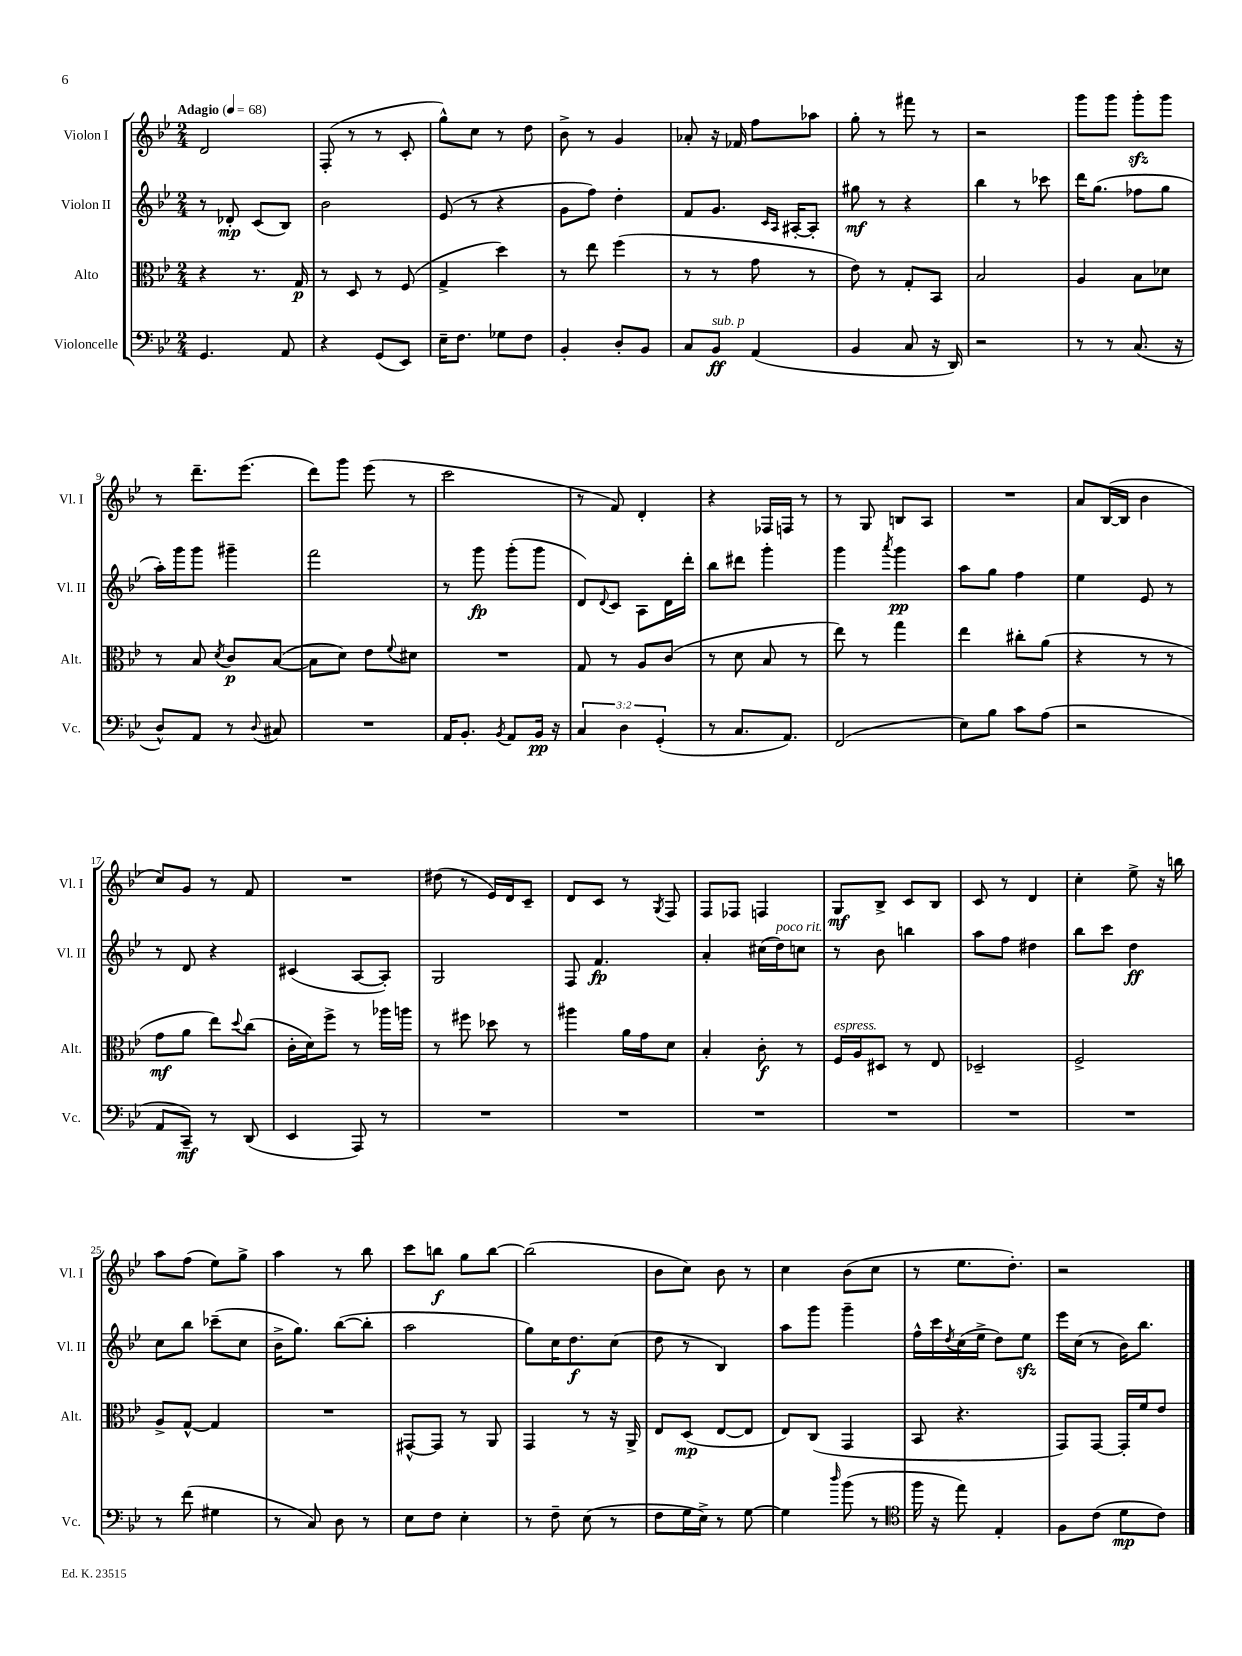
<<
\new StaffGroup <<
\new Staff = "s0" \with { instrumentName = "Violon I" shortInstrumentName = "Vl. I" } {
    \clef treble \key bes \major \numericTimeSignature \time 2/4 \tempo "Adagio" 4 = 68
    d'2 |
    f8-.( r8 r8 c'8-. |
    g''8-^) c''8 r8 d''8 |
    bes'8-> r8 g'4 |
    aes'8-. r16 fes'16 f''8 aes''8 |
    g''8-. r8 fis'''8 r8 |
    r2 |
    g'''8 g'''8 g'''8-.\sfz g'''8 |
    r8 d'''8.-- ees'''8.( |
    d'''8) g'''8 ees'''8( r8 |
    c'''2 |
    r8 f'8) d'4-. |
    r4 fes16 f16 r8 |
    r8 g8 b8 a8 |
    R2 |
    a'8 bes16~( bes16 bes'4 |
    c''8) g'8 r8 f'8 |
    R2 |
    dis''8( r8 ees'16) d'16 c'8-- |
    d'8 c'8 r8 \acciaccatura { g8 } f8 |
    f8 fes8 f4 |
    g8\mf bes8-> c'8 bes8 |
    c'8 r8 d'4 |
    c''4-. ees''8-> r16 b''16 |
    a''8 f''8( ees''8) g''8-> |
    a''4 r8 bes''8 |
    c'''8 b''8\f g''8 b''8~ |
    b''2( |
    bes'8 c''8) bes'8 r8 |
    c''4 bes'8( c''8 |
    r8 ees''8. d''8.-.) |
    r2 \bar "|." |
}
\new Staff = "s1" \with { instrumentName = "Violon II" shortInstrumentName = "Vl. II" } {
    \clef treble \key bes \major \numericTimeSignature \time 2/4
    r8 des'8-.\mp c'8( bes8) |
    bes'2 |
    ees'8( r8 r4 |
    g'8 f''8) d''4-. |
    f'8 g'8. \grace { c'16 a16 } ais16~-. ais8-. |
    gis''8\mf r8 r4 |
    bes''4 r8 ces'''8 |
    d'''16 g''8.( fes''8 g''8 |
    a''16-.) g'''16 g'''8 gis'''4-- |
    f'''2 |
    r8 g'''8\fp g'''8-.( g'''8 |
    d'8) \appoggiatura { d'8 } c'8 a8 d'16 d'''16-. |
    bes''8 dis'''8 g'''4-. |
    g'''4 \acciaccatura { a'''8 } g'''4\pp |
    a''8 g''8 f''4 |
    ees''4 ees'8 r8 |
    r8 d'8 r4 |
    cis'4( a8~ a8-.) |
    g2 |
    f8 f'4.\fp |
    a'4-. cis''16( d''16^\markup { \italic "poco rit." }) c''8 |
    r8 bes'8 b''4 |
    a''8 f''8 dis''4 |
    bes''8 c'''8 d''4\ff |
    c''8 bes''8 ces'''8--( c''8 |
    bes'16-> g''8.) bes''8~( bes''8-. |
    a''2 |
    g''8) c''16 d''8.\f c''8( |
    d''8 r8 bes4) |
    a''8 g'''8 g'''4-- |
    f''16-^ c'''16 \acciaccatura { d''8 } c''16( ees''16-> d''8) ees''8\sfz |
    ees'''16 c''16( r8 bes'16) bes''8. \bar "|." |
}
\new Staff = "s2" \with { instrumentName = "Alto" shortInstrumentName = "Alt." } {
    \clef alto \key bes \major \numericTimeSignature \time 2/4
    r4 r8. g16\p |
    r8 d8 r8 f8( |
    g4-> d''4) |
    r8 ees''8 f''4( |
    r8 r8 g'8 r8 |
    ees'8) r8 g8-. bes,8 |
    bes2 |
    a4 bes8 des'8 |
    r8 bes8 \acciaccatura { d'8 } c'8\p bes8~( |
    bes8 d'8) ees'8 \appoggiatura { f'8 } dis'8 |
    R2 |
    g8 r8 a8 c'8( |
    r8 d'8 bes8 r8 |
    ees''8) r8 g''4 |
    ees''4 cis''8-. a'8( |
    r4 r8 r8 |
    g'8\mf a'8 ees''8) \appoggiatura { d''8 } c''8( |
    c'16-. d'16) f''8-> r8 aes''16 a''16 |
    r8 fis''8 des''8 r8 |
    ais''4 a'16 g'16 d'8 |
    bes4-. c'8-.\f r8 |
    f16^\markup { \italic "espress." } a16 dis8 r8 ees8 |
    des2-- |
    f2-> |
    a8-> g8~-^ g4 |
    R2 |
    gis,8~-^ gis,8 r8 a,8 |
    g,4 r8 r16 a,16-> |
    ees8 d8\mp( ees8~ ees8 |
    ees8) c8( g,4 |
    bes,8 r4. |
    g,8) g,8~ g,16-. f'16 ees'8 \bar "|." |
}
\new Staff = "s3" \with { instrumentName = "Violoncelle" shortInstrumentName = "Vc." } {
    \clef bass \key bes \major \numericTimeSignature \time 2/4 \override Staff.TupletNumber.text = #tuplet-number::calc-fraction-text
    g,4. a,8 |
    r4 g,8( ees,8) |
    ees16-- f8. ges8 f8 |
    bes,4-. d8-. bes,8 |
    c8 bes,8\ff^\markup { \italic "sub. p" } a,4( |
    bes,4 c8 r16 d,16) |
    r2 |
    r8 r8 c8.( r16 |
    d8-^) a,8 r8 \appoggiatura { d8 } cis8 |
    R2 |
    a,16 bes,8.-. \acciaccatura { bes,8 } a,8 bes,16\pp r16 |
    \tuplet 3/2 { c4 d4 g,4-.( } |
    r8 c8. a,8.) |
    f,2( |
    ees8) bes8 c'8 a8( |
    r2 |
    a,8 c,8--\mf) r8 d,8( |
    ees,4 a,,8) r8 |
    R2 |
    R2 |
    R2 |
    R2 |
    R2 |
    R2 |
    r8 f'8( gis4 |
    r8 c8) d8 r8 |
    ees8 f8 ees4-. |
    r8 f8-- ees8( r8 |
    f8 g16 ees16->) r8 g8~ |
    g4 \grace { d''16 } bes'8( r8 |
    \clef tenor f''16 r16 ees''8) ees4-. |
    f8 c'8( d'8\mp c'8) \bar "|." |
}
>>
>>
